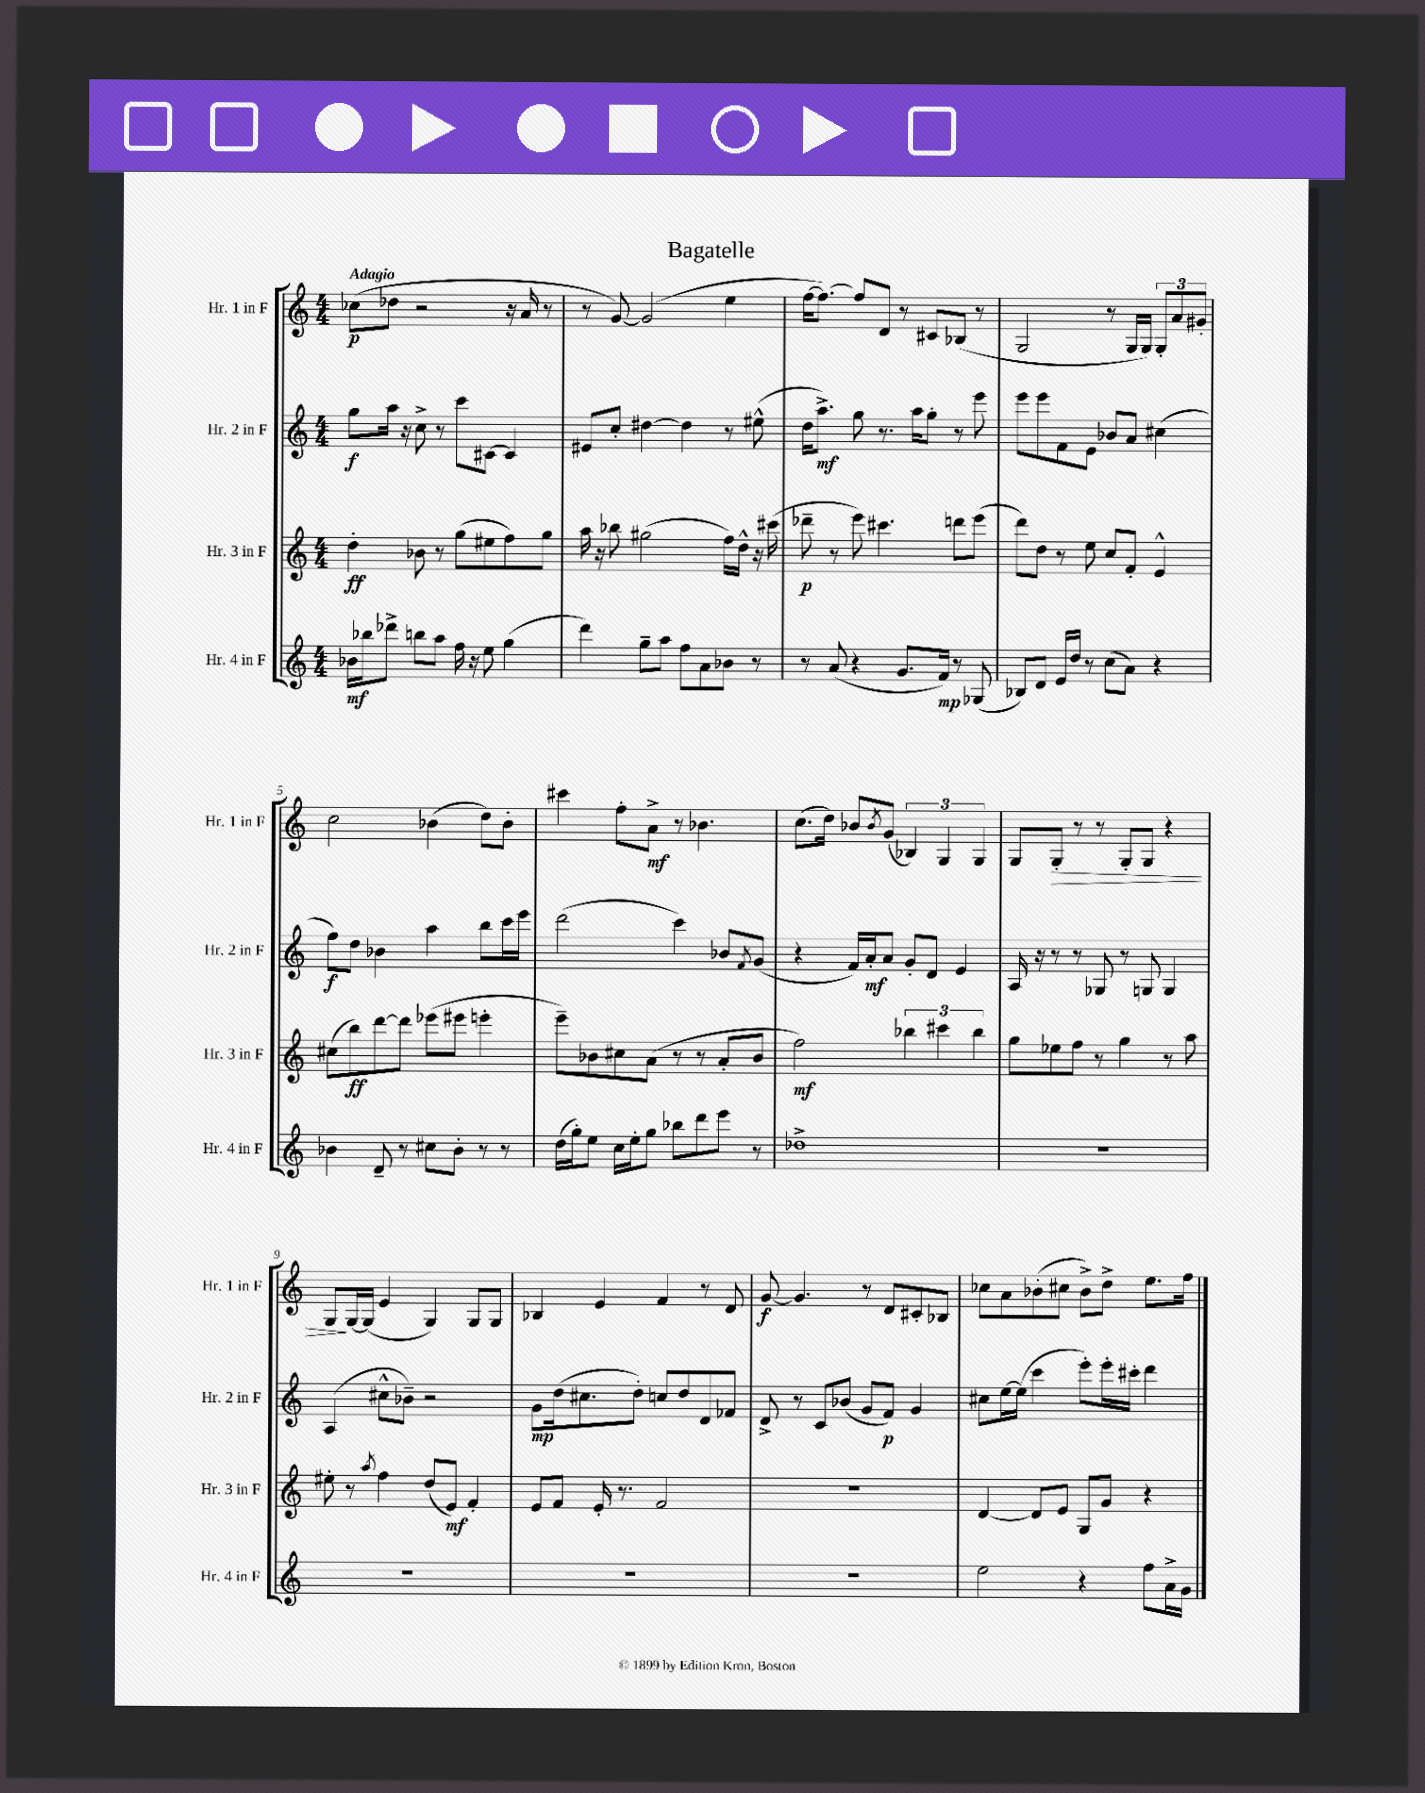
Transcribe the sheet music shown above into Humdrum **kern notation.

**kern	**kern	**kern	**kern
*staff4	*staff3	*staff2	*staff1
*clefG2	*clefG2	*clefG2	*clefG2
*k[]	*k[]	*k[]	*k[]
*M4/4	*M4/4	*M4/4	*M4/4
16b-\LL	4dd'\	8gg\L	(8cc-\L
16bb-\J	.	.	.
8ddd-^\J	.	16aa\Jk	8dd-\J
.	.	16r	.
8bb\L	8b-\	8cc^\	2r
8aa\J	8r	8r	.
16ff\	(8gg\L	8ccc\L	.
16r	.	.	.
8ee\	8ee#\	[8c#\J	.
(4gg\	8ff\)	4c#/]	16r
.	.	.	16a/
.	8gg\J	.	8r
=	=	=	=
4ddd\)	16aa\	8e#/L	8r
.	16r	.	.
.	8bb-\	8cc'/J	[8g/)
8gg~\L	(2gg#\	[4dd#\	(2g/]
8aa\J	.	.	.
8ff\L	.	4dd#\]	.
8a\	.	.	.
8b-\J	16ff\LL)	8r	4ee\
.	16dd^^\JJ	.	.
8r	16r	(8ee#^^\	.
.	(16ccc#\	.	.
=	=	=	=
8r	8ddd-~\	16dd\LK	[16ff\LK
.	.	8.aa^\J)	8.ff\_J)
(8a/	8r	.	.
4r	8eee\)	8gg\	8ff/]L
.	4.ccc#\	8.r	8d/J
8.g/L	.	.	8r
.	.	16aa\LK	.
.	.	8gg'\J	8c#/L
16f/Jk)	.	.	.
8r	8ddd\L	8r	(8B-/J
(8G-/	(8eee\J	8eee\	8r
=	=	=	=
8B-/L)	8ddd\L)	8eee\L	2G/
8d/J	8dd\J	8eee\	.
16e/LL	8r	8f\	.
16dd/JJ	.	.	.
8r	8ee\	8e\J	.
(8cc\L	8cc/L	8b-/L	8r
8a\J)	8f'/J	8a/J	16G/LL
.	.	.	16G/JJ)
4r	4e^^/	(4cc#\	12G'/L
.	.	.	12a/
.	.	.	12g#'/J
=	=	=	=
4b-\	(8cc#\L	8ff\L)	2cc\
.	8bb\)	8dd\J	.
8d~/	[8ddd\	4b-\	.
8r	8ddd\]J	.	.
8cc#\L	(8eee-\L	4aa\	(4b-\
8b-'\J	8eee#\J	.	.
8r	4eee'\	8bb\L	8dd\L)
8r	.	16ccc\L	8b-'\J
.	.	16eee\JJ	.
=	=	=	=
(16dd\LL	8eee~\L)	(2ddd\	4ccc#\
16gg'\J)	.	.	.
8ee\J	8b-\	.	.
16cc\LL	8cc#\	.	8ff'\L
16ee'\J	.	.	.
8gg\J	(8a\J	.	8a^\J
8bb-\L	8r	4ccc\)	8r
8ddd\	8r	.	4.b-\
8eee\J	8a'/L	8b-/L	.
.	.	8qf/	.
8r	8b-/J	(8g/J	.
=	=	=	=
1dd-^	2ff\)	4r	(8.cc\L
.	.	.	16dd\Jk)
.	.	16f/LL)	8b-/L
.	.	16a'/J	.
.	.	.	8qb-/
.	.	8a/J	(8g/J
.	6bb-\	8g'/L	6B-/)
.	.	8d/J	.
.	6ccc#\	.	6G/
.	.	4e/	.
.	6bb-\	.	6G/
=	=	=	=
1r	8gg\L	16A/	8G/L
.	.	16r	.
.	8ee-\	8r	8G'/J
.	8ff\J	8r	8r
.	8r	8G-/	8r
.	4gg\	8r	8G'/L
.	.	8G/	8G/J
.	8r	4G/	4r
.	8aa\	.	.
=	=	=	=
1r	8ee#'\	(4A/	8G/L
.	8r	.	[16G/L
.	.	.	(16G/]JJ
.	8qaa/	.	.
.	4ff\	8cc#^^\L	4e/
.	.	8b-~\J)	.
.	(8dd/L	2r	4G/)
.	8e/J)	.	.
.	4f'/	.	8G/L
.	.	.	8G/J
=	=	=	=
1r	8e/L	8g\L	4B-/
.	8f/J	(16dd\k	.
.	.	8.cc#\	.
.	16e'/	.	4e/
.	8.r	.	.
.	.	8dd'\J)	.
.	2f/	8cc/L	4f/
.	.	8dd/	.
.	.	8d/	8r
.	.	8f-/J	8d/
=	=	=	=
1r	1r	8d^/	[8g/
.	.	8r	4.g/]
.	.	8c/L	.
.	.	(8b-/J	.
.	.	8g/L	8r
.	.	8f/J)	8d/L
.	.	4g/	8c#'/
.	.	.	8B-/J
=	=	=	=
2ee\	[4d/	8cc#\L	8cc-\L
.	.	[16ee\L	8a\
.	.	(16ee\]JJ	.
.	8d/]L	4ccc\	(8b-'\
.	8e/J	.	8cc#\J
4r	8G/L	8eee'\L)	8b-^\L)
.	8g/J	16eee'\L	8dd^\J
.	.	16ccc#'\JJ	.
8ff\L	4r	4ddd\	8.ee\L
16a^\L	.	.	.
16g\JJ	.	.	16ff\Jk
==	==	==	==
*-	*-	*-	*-
